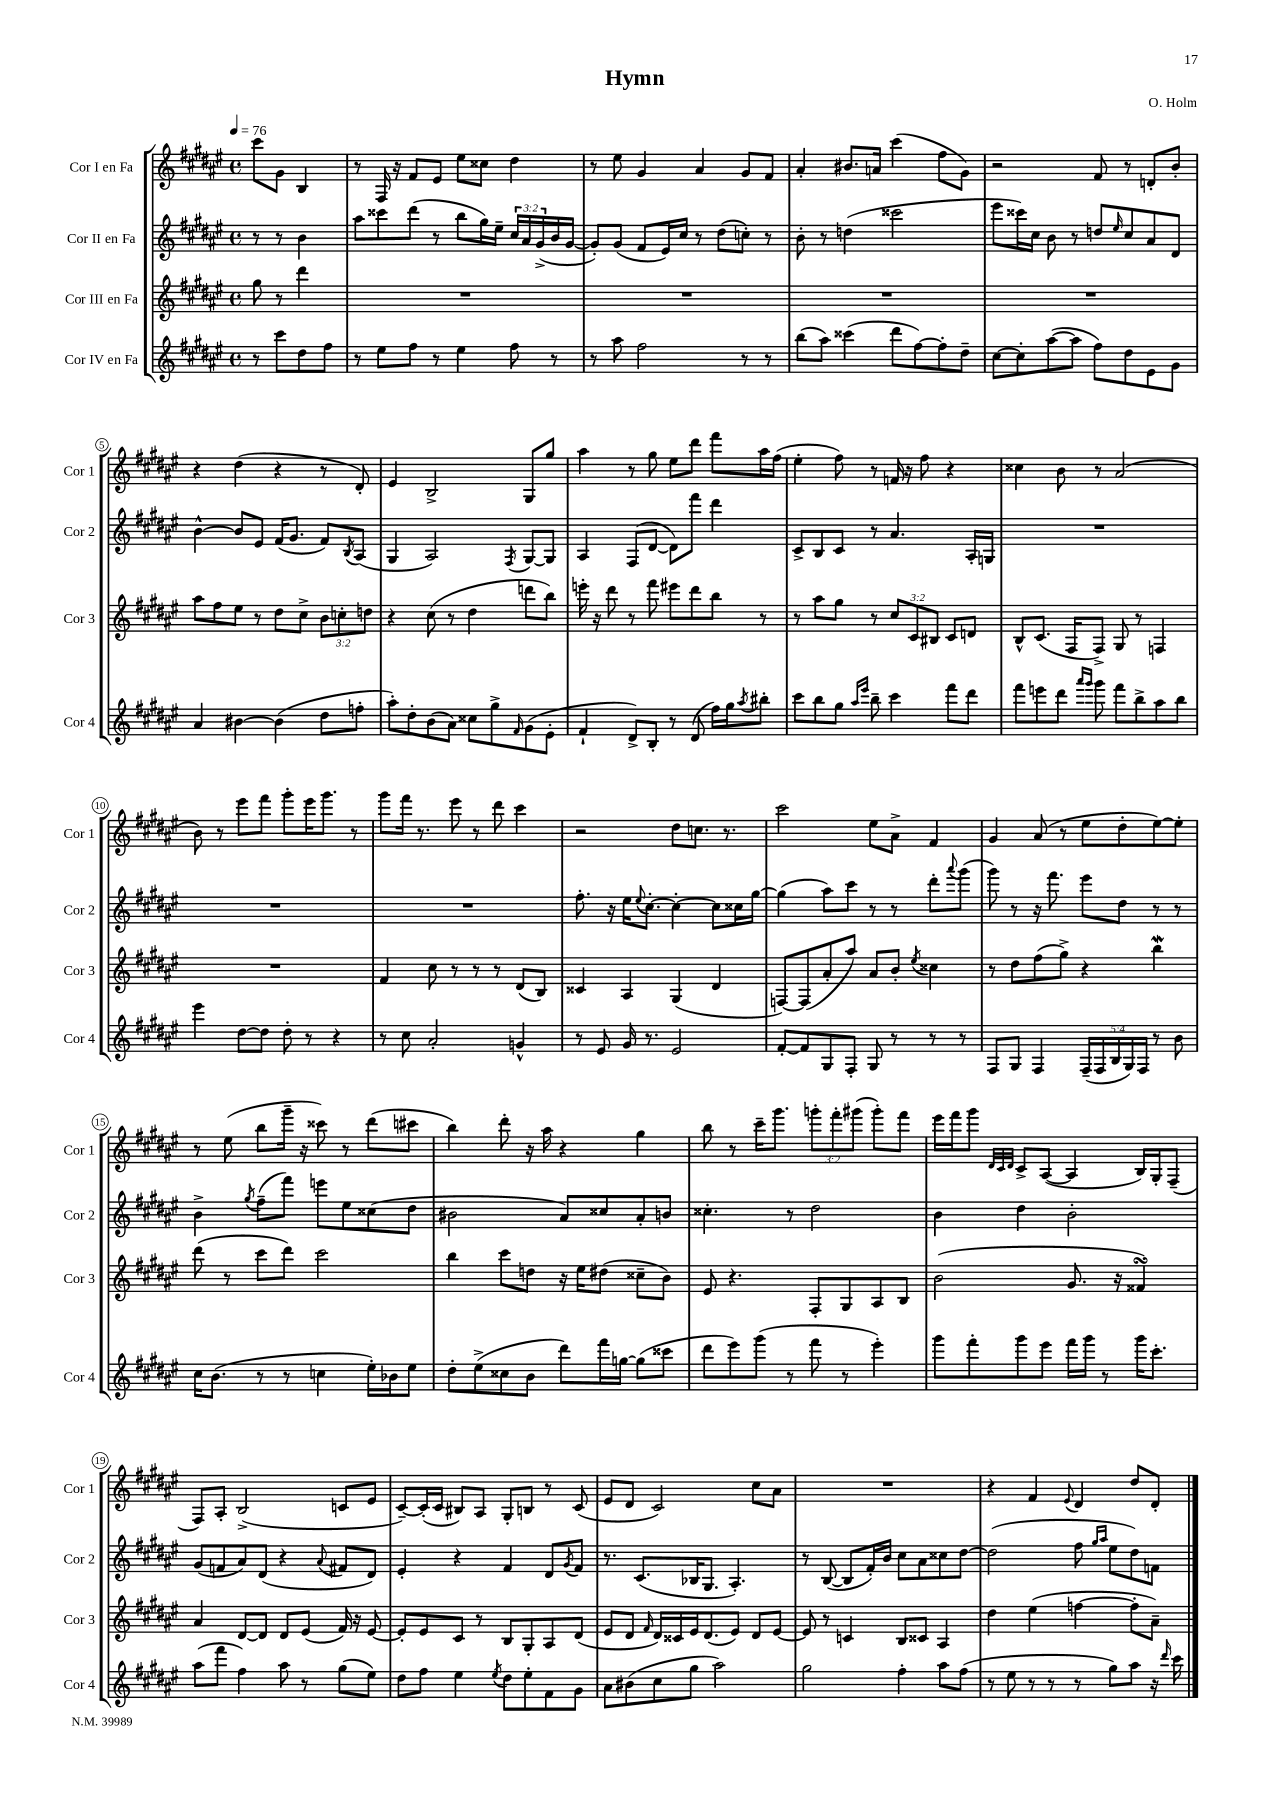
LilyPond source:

\header { title = "Hymn" composer = "O. Holm" }
<<
\new StaffGroup <<
\new Staff = "s0" \with { instrumentName = "Cor I en Fa" shortInstrumentName = "Cor 1" } {
    \clef treble \key fis \major \defaultTimeSignature \time 4/4 \override Staff.TupletNumber.text = #tuplet-number::calc-fraction-text \partial 2 \tempo 4 = 76
    cis'''8 gis'8 b4 |
    r8 fis16 r16 fis'8 eis'8 eis''8 cisis''8 dis''4 |
    r8 eis''8 gis'4 ais'4 gis'8 fis'8 |
    ais'4-. bis'8. a'16 cis'''4( fis''8 gis'8) |
    r2 fis'8 r8 d'8-. b'8-. |
    r4 dis''4( r4 r8 dis'8-.) |
    eis'4 b2-> gis8 gis''8 |
    ais''4 r8 gis''8 eis''8 dis'''8 fis'''8 ais''16 fis''16( |
    eis''4-. fis''8) r8 f'16 r16 fis''8 r4 |
    cisis''4 b'8 r8 ais'2( |
    b'8) r8 eis'''8 fis'''8 gis'''8-. eis'''16 gis'''8. r8 |
    gis'''8 fis'''16 r8. eis'''8 r8 dis'''8 cis'''4 |
    r2 dis''8 c''8. r8. |
    cis'''2 eis''8 ais'8-> fis'4 |
    gis'4 ais'8( r8 eis''8 dis''8-. eis''8~) eis''8-. |
    r8 eis''8( b''8 gis'''16-- r16 cisis'''8) r8 dis'''8( cis'''8 |
    b''4) dis'''8-. r16 ais''16 r4 gis''4 |
    b''8 r8 cis'''16-- gis'''8. \tuplet 3/2 { g'''8-. fis'''8-. gis'''8( } gis'''8-.) fis'''8 |
    eis'''16 fis'''16 gis'''8 \grace { dis'32 cis'32 dis'32 } cis'8-> ais8~( ais4 b16) gis16-. fis8--( |
    fis8) ais8-. b2->( c'8 eis'8 |
    cis'8~--) cis'16-.( cis'16 bis8) ais8 gis8-. b8 r8 cis'8( |
    eis'8 dis'8 cis'2) cis''8 ais'8 |
    R1 |
    r4 fis'4 \appoggiatura { eis'8 } dis'4 dis''8 dis'8-. \bar "|." |
}
\new Staff = "s1" \with { instrumentName = "Cor II en Fa" shortInstrumentName = "Cor 2" } {
    \clef treble \key fis \major \defaultTimeSignature \time 4/4 \override Staff.TupletNumber.text = #tuplet-number::calc-fraction-text \partial 2
    r8 r8 b'4 |
    ais''8 cisis'''8 dis'''8( r8 b''8 gis''16) eis''16-- \tuplet 3/2 { cis''16 ais'16 gis'16->( } b'16 gis'16~ |
    gis'8-.) gis'8( fis'8 eis'16) cis''16 r8 dis''8( c''8-.) r8 |
    b'8-. r8 d''4( cisis'''2 |
    eis'''8 cisis'''16) cis''16 b'8 r8 d''8 \grace { eis''16 } cis''8 ais'8 dis'8 |
    b'4~-^ b'8 eis'8 fis'16( gis'8. fis'8) \acciaccatura { b8 } ais8( |
    gis4 ais2) \acciaccatura { fis8 } gis8~ gis8 |
    ais4 fis8( dis'8~ dis'8) fis'''8 dis'''4 |
    cis'8-> b8 cis'8 r8 ais'4. ais16-. g16 |
    R1 |
    R1 |
    R1 |
    fis''8.-. r16 eis''16 \appoggiatura { eis''8 } cis''8.~-. cis''4~-. cis''8 cisis''16 gis''16~ |
    gis''4( ais''8) cis'''8 r8 r8 dis'''8-. \appoggiatura { ais'''8 } gis'''8( |
    gis'''8) r8 r16 fis'''8. eis'''8 dis''8 r8 r8 |
    b'4-> \acciaccatura { gis''8 } fis''8--( fis'''8) e'''8 eis''8 cisis''8( dis''8 |
    bis'2 ais'8) cisis''8 ais'8-. b'8 |
    cisis''4.-. r8 dis''2 |
    b'4 dis''4 b'2-. |
    gis'8( f'8 ais'8) dis'8( r4 \appoggiatura { ais'8 } fis'8 dis'8) |
    eis'4-. r4 fis'4 dis'8 \acciaccatura { gis'8 } fis'8 |
    r8. cis'8.( bes16 gis8. ais4.-.) |
    r8 b8~( b8 fis'16-.) b'16 cis''8 ais'8 cisis''8 dis''8~ |
    dis''2( fis''8 \grace { gis''16 ais''16 } eis''8 dis''8) f'8 \bar "|." |
}
\new Staff = "s2" \with { instrumentName = "Cor III en Fa" shortInstrumentName = "Cor 3" } {
    \clef treble \key fis \major \defaultTimeSignature \time 4/4 \override Staff.TupletNumber.text = #tuplet-number::calc-fraction-text \partial 2
    gis''8 r8 dis'''4 |
    R1 |
    R1 |
    R1 |
    R1 |
    ais''8 fis''8 eis''8 r8 dis''8 cis''8-> \tuplet 3/2 { b'8 c''8-. d''8 } |
    r4 cis''8( r8 dis''4 d'''8 b''8) |
    e'''16-. r16 dis'''8 r8 fis'''8 eis'''8 dis'''8 b''8 r8 |
    r8 ais''8 gis''8 r8 \tuplet 3/2 { cis''8 cis'8 bis8 } cis'8 d'8 |
    b8-^ cis'8.( fis16 fis8->) gis8 r8 f4 |
    R1 |
    fis'4 cis''8 r8 r8 r8 dis'8( b8) |
    cisis'4 ais4 gis4( dis'4 |
    f8~) f8( ais'8-. ais''8) ais'8 b'8-. \acciaccatura { eis''8 } cisis''4 |
    r8 dis''8 fis''8( gis''8->) r4 b''4\mordent |
    dis'''8( r8 cis'''8 dis'''8) cis'''2 |
    b''4 cis'''8 d''8 r16 eis''16 dis''8( cisis''8-- b'8) |
    eis'8 r4. fis8-. gis8 ais8 b8 |
    b'2( gis'8. r16 fisis'4\turn) |
    ais'4 dis'8~ dis'8 dis'8 eis'8( fis'16) r16 eis'8~ |
    eis'8-. eis'8 cis'8 r8 b8 gis8-. ais8 dis'8( |
    eis'8 dis'8 \grace { fis'16 } dis'16) cisis'16 eis'16 dis'8.( eis'8) dis'8 eis'8~ |
    eis'8 r8 c'4 b8 cisis'8 ais4 |
    dis''4 eis''4( f''4~ f''8-. ais'8--) \bar "|." |
}
\new Staff = "s3" \with { instrumentName = "Cor IV en Fa" shortInstrumentName = "Cor 4" } {
    \clef treble \key fis \major \defaultTimeSignature \time 4/4 \override Staff.TupletNumber.text = #tuplet-number::calc-fraction-text \partial 2
    r8 cis'''8 dis''8 fis''8 |
    r8 eis''8 fis''8 r8 eis''4 fis''8 r8 |
    r8 ais''8 fis''2 r8 r8 |
    b''8( ais''8) cisis'''4( dis'''8 fis''8~) fis''8-. dis''8-- |
    cis''8~ cis''8-. ais''8~( ais''8 fis''8) dis''8 eis'8 gis'8 |
    ais'4 bis'4~ bis'4( dis''8 f''8-. |
    ais''8-.) dis''8-. b'8( ais'8) cisis''8 gis''8-> \grace { fis'16 } gis'8( eis'8-. |
    fis'4-! dis'8->) b8-. r8 dis'8( fis''16) gis''16 \acciaccatura { ais''8 } bis''8-. |
    cis'''8 b''8 gis''8 \grace { ais''16 eis'''16 } b''8-- cis'''4 fis'''8 dis'''8 |
    fis'''8 e'''8 dis'''8 \grace { ais'''16 gis'''16 } gis'''8 fis'''8 b''8-> ais''8 b''8 |
    eis'''4 dis''8~ dis''8 dis''8-. r8 r4 |
    r8 cis''8 ais'2-. g'4-^ |
    r8 eis'8 gis'16 r8. eis'2 |
    fis'8~-. fis'8 gis8 fis8-. gis8 r8 r8 r8 |
    fis8 gis8 fis4 \tuplet 5/4 { fis16--( fis16 b16 gis16) fis16 } r8 b'8 |
    cis''16 b'8.( r8 r8 c''4 eis''16-.) bes'16 eis''8 |
    dis''8-. eis''8->( cisis''8 b'8 dis'''8) fis'''16 g''16~ g''8( cisis'''8 |
    dis'''8 eis'''8) gis'''8( r8 fis'''8 r8 eis'''4-.) |
    gis'''8 fis'''8-. gis'''8 eis'''8 fis'''16 gis'''16 r8 gis'''16 cis'''8.-. |
    ais''8( fis'''8 fis''4) ais''8 r8 gis''8( eis''8) |
    dis''8 fis''8 eis''4 \acciaccatura { eis''8 } dis''8 eis''8-. fis'8 gis'8 |
    ais'8 bis'8( cis''8 gis''8 ais''2) |
    gis''2 fis''4-. ais''8 fis''8( |
    r8 eis''8 r8 r8 r8 gis''8) ais''8 r16 \grace { dis'''16 } cis'''16 \bar "|." |
}
>>
>>
\layout { \context { \Score \override BarNumber.stencil = #(make-stencil-circler 0.1 0.3 ly:text-interface::print) } }
